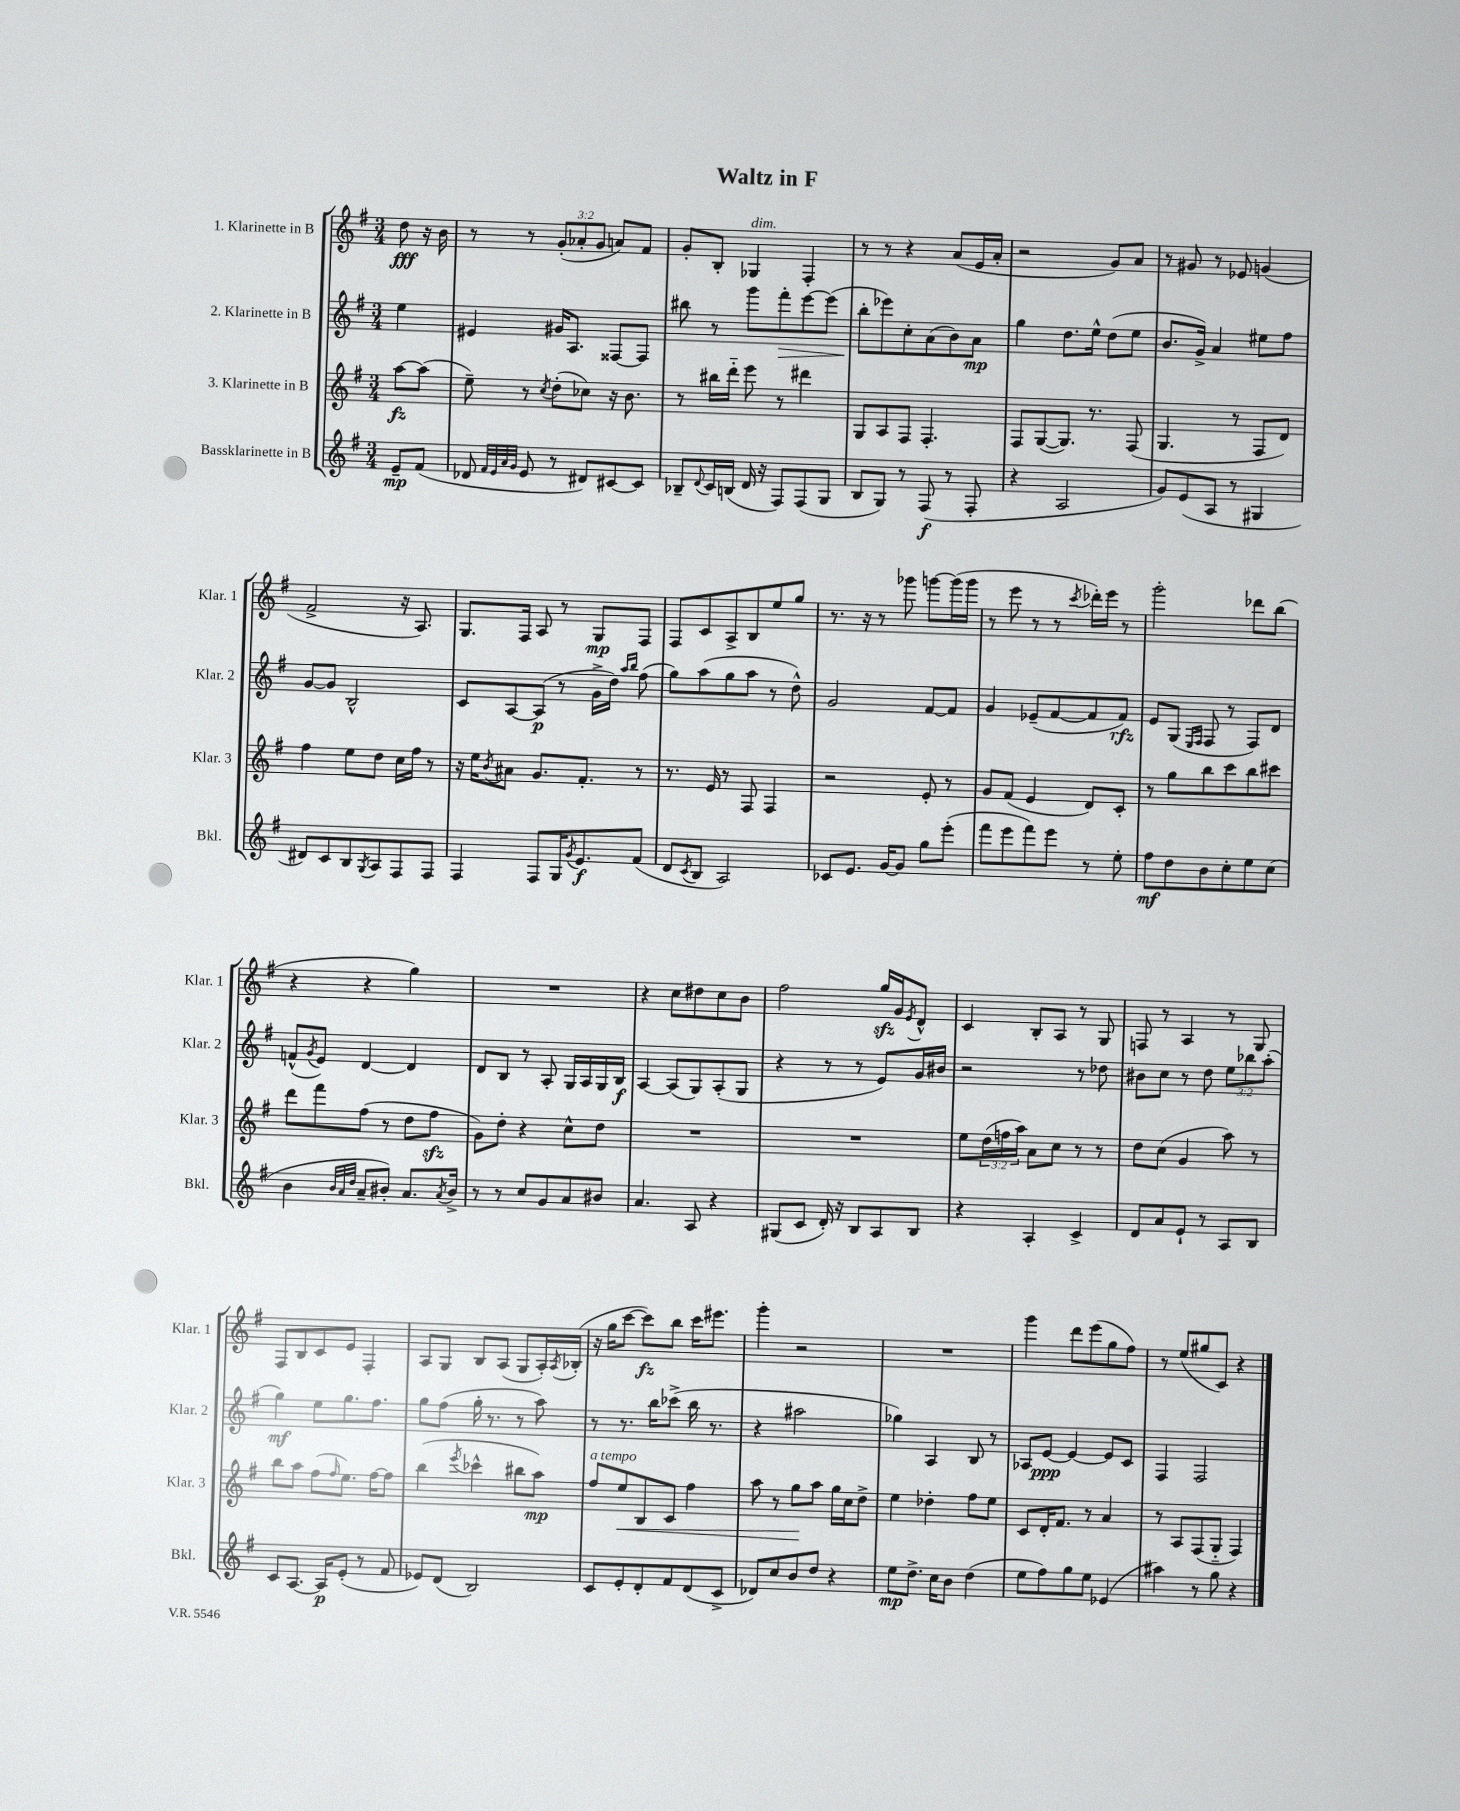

**kern	**kern	**kern	**kern
*staff4	*staff3	*staff2	*staff1
*clefG2	*clefG2	*clefG2	*clefG2
*k[f#]	*k[f#]	*k[f#]	*k[f#]
*M3/4	*M3/4	*M3/4	*M3/4
8e~/L	[8aa\L	4ee\	8dd\
(8f#/J	(8aa\]J	.	16r
.	.	.	16b\
=	=	=	=
8d-/	8ee~\)	4e#/	8r
32qqf#/LLL	.	.	.
32qqe/	.	.	.
32qqa/	.	.	.
32qqg/JJJ	.	.	.
8e/	8r	.	8r
.	8qcc/	.	.
8r	(8dd'\L	16g#/LK	(12g'/L
.	.	8.A/J	.
.	.	.	12a-'/
8d#/L)	8cc-\J)	.	.
.	.	.	12g/J
[8c#/	16r	[8F##/L	8a/L)
.	8.b\	.	.
8c#/]J	.	8F##/]J	8f#/J
=	=	=	=
8B-~/L	8r	8bb#\	8g'/L
8qqd/	.	.	.
16c/L	16bb#\LL	8r	8B'/J
(16B/JJ	16ddd'~\JJ	.	.
16d/	8eee\	8ggg\L	4G-/
16r	.	.	.
8F#/L)	8r	8fff#'\	.
(8F#/	4ddd#\	[8eee\	4F#'/
8G/J	.	(8eee\]J	.
=	=	=	=
8B/L	8G/L	8bb'\L	8r
8G/J)	8A/	8eee-\)	8r
8r	8F#/J	8cc'\	4r
(8F#/	4.F#'/	(8a\	.
8r	.	8b\)	(8a/L
8F#'/	.	8a\J	16e/L
.	.	.	16a'/JJ
=	=	=	=
4r	8F#/L	4gg\	2r
.	([8G/	.	.
2A/	8.G/]J)	8.dd\L	.
.	8.r	16ee^^\Jk	.
.	.	(8dd\L	8g/L)
.	(8F#/	8ee\J	8a/J
=	=	=	=
8g/L)	4.G/	8.b/L	8r
(8e/	.	.	8g#/
.	.	16g^/Jk)	.
8A/J	.	4a/	8r
8r	8r	.	8e-/
4G#/	8F#/L	8ee#\L	(4g/
.	8d/J)	8ff#\J	.
=	=	=	=
8d#/L)	4ff#\	[8g/L	2f#^/
8c/	.	8g/]J	.
8B/	8ee\L	2B^^/	.
8qG/	.	.	.
8A/	8dd\J	.	.
8F#/	16cc\LL	.	16r
.	16ff#\JJ	.	8.A/)
8F#/J	8r	.	.
=	=	=	=
4F#/	16r	8c/L	8.G/L
.	16ee\LK	.	.
.	8qb/	.	.
.	8a#\J	[8A/	.
.	.	.	16F#/Jk
8F#/L	8.g/L	(8A/]J	8A/
16G/K	.	8r	8r
8qg/	.	.	.
8.e/	8.f#'/J	.	.
.	.	16g^\LL	8G/L
.	.	16dd\JJ)	.
.	.	16qqaa/LL	.
.	.	16qqbb/JJ	.
(8f#/J	8r	(8ff#\	8F#/J
=	=	=	=
8d/L	8.r	8gg\L)	8F#/L
8qc/	.	.	.
8B/J	.	(8aa\	8c/
.	16e/	.	.
2A/)	8r	8gg\	8A^/
.	8F#/	8aa\J	8B/
.	4F#/	8r	8ee/
.	.	8dd^^\)	8gg/J
=	=	=	=
8c-/L	2r	2g/	8.r
8.e/J	.	.	.
.	.	.	16r
.	.	.	8r
[16g/LK	.	.	.
8g/]J	.	.	8ggg-\
8gg\L	8e'/	[8f#/L	[8ggg\L
(8eee'\J	8r	8f#/]J	(16ggg\]L
.	.	.	16ggg\JJ
=	=	=	=
8fff#\L	8g/L	4g/	8r
8eee\	(8f#/J	.	8eee\
8fff#\)	4e/	(8e-~/L	8r
8eee\J	.	[8f#/	8r
.	.	.	8qccc/
8r	8d/L)	8f#/]	16ddd-'\LL)
.	.	.	16eee\JJ
8ee'\	8c'/J	8f#/J)	8r
=	=	=	=
8ff#\L	8r	8e/L	2ggg'\
8dd\	8gg\L	(8G/J	.
.	.	16qqE/LL	.
.	.	16qqF#/JJ	.
8b\	8bb\	8F#/	.
8cc'\	8ccc\	8r	.
8ee\	8bb\	8F#/L)	8ddd-\L
(8cc\J	8ccc#\J	8d/J	(8bb\J
=	=	=	=
4b\	8ddd\L	(8f^^/L	4r
.	.	8qg/	.
.	8fff#\	8e/J)	.
32qqb/LLL	.	.	.
32qqa/	.	.	.
32qqdd/JJJ	.	.	.
8a~/L	(8ff#\J	[4d/	4r
8b#'/J)	8r	.	.
8.a/L	8dd\L	4d/]	4gg\)
.	8ff#\J	.	.
8qa/	.	.	.
16b#^/Jk	.	.	.
=	=	=	=
8r	8g\L)	8d/L	2.r
8r	8dd'\J	8B/J	.
8cc/L	4r	8r	.
8g/	.	8A'/	.
8a/	8cc^^\L	16G/LL	.
.	.	16A/	.
8b#/J	8dd\J	16G/	.
.	.	16B/JJ	.
=	=	=	=
4.a/	2.r	[4A/	4r
.	.	(8A/]L	8cc\L
8A/	.	8G/)	8dd#\
4r	.	(8A'/	8cc\
.	.	8G/J	8b\J
=	=	=	=
(8G#/L	2.r	4r	2ff#\
8c/J	.	.	.
16d'/)	.	8r	.
16r	.	.	.
8B/L	.	8r	.
8A/	.	8e/L)	16gg/LL
.	.	.	16g/J
.	.	.	8qe/
8B/J	.	16g/L	8d^^/J
.	.	16b#/JJ	.
=	=	=	=
4r	8ee\L	2r	4c/
.	(24dd\L	.	.
.	24ff\	.	.
.	24aa\JJ)	.	.
4A'/	8a\L	.	8B'/L
.	8cc\J	.	8A/J
4c^/	8r	8r	8r
.	8r	8dd-\	8G/
=	=	=	=
8d/L	8dd\L	8b#\L	8F/
8a/	(8cc\J	8cc\J	8r
8e`/J	4g/	8r	4A/
8r	.	8dd\	.
8A/L	8aa\)	12ee\L	8r
.	.	12bb-\	.
8B/J	8r	.	8G/
.	.	(12aa'\J	.
=	=	=	=
8c/L	8bb\L	4gg\)	8F#/L
[8.A/J	8aa\J	.	8B/
.	(8ff#\L	8ee\L	8c/
16A/]LK	.	.	.
.	16qqff#/	.	.
(8e'/J	8.ee\J)	8.gg\	8e/J
8r	.	.	4F#'/
.	[16ff#\LK	8.ff#\J	.
8f#/	8ff#\]J	.	.
=	=	=	=
8e-/L)	(4bb\	8gg\L	8A/L
(8d/J	.	(8ff#\J	8G/J
.	8qeee/	.	.
2B/)	4ccc-^^\	16gg'\	8B/L
.	.	8.r	.
.	.	.	(8A/J
.	8bb#\L	8r	8G/L
.	8aa\J)	8aa\)	16A'/L)
.	.	.	8qA/
.	.	.	(16B-'/JJ
=	=	=	=
8c/L	8ff#/L	8r	16r
.	.	.	16gg\LK
8e'/	8ee/	8.r	[8ccc\J
8d'/	8B/	.	8ccc\]L)
.	.	16bb\LK	.
8f#/	8c/J	(8ccc-^\J	8bb\J
(8d/	4ff#\	16bb\	16ccc\LK
.	.	8.r	8.eee#\J
8c^/J	.	.	.
=	=	=	=
8d-/L)	8aa\	4r	4ggg'\
8cc/	8r	.	.
8b/	8gg\L	2aa#\	2r
8dd/J	8aa\J	.	.
4r	16gg\LL	.	.
.	16cc\J	.	.
.	8dd^\J	.	.
=	=	=	=
8ee\L	4ee\	4gg-\)	2.r
8.dd^\J	.	.	.
.	4dd-'\	4A/	.
16cc\LK	.	.	.
8b\J	.	.	.
(4dd\	8ff#\L	8B/	.
.	8ee\J	8r	.
=	=	=	=
8ee\L	8c/L	8A-/L	4ggg\
8ff#\)	16d'/K	[8e/J	.
.	8.f#/J	.	.
8gg\	.	4e/_	8ddd\L
8ee\J	8r	.	(8eee\
(4e-/	4a/	8e/]L	8gg\
.	.	8c/J	8ff#\J)
=	=	=	=
4aa#\)	8r	4F#/	8r
.	8A/L	.	(8ee/L
8r	(8F#/	2F#/	8gg#/
8gg\	8G'~/J	.	8c/J)
4r	4F#/)	.	4r
==	==	==	==
*-	*-	*-	*-
